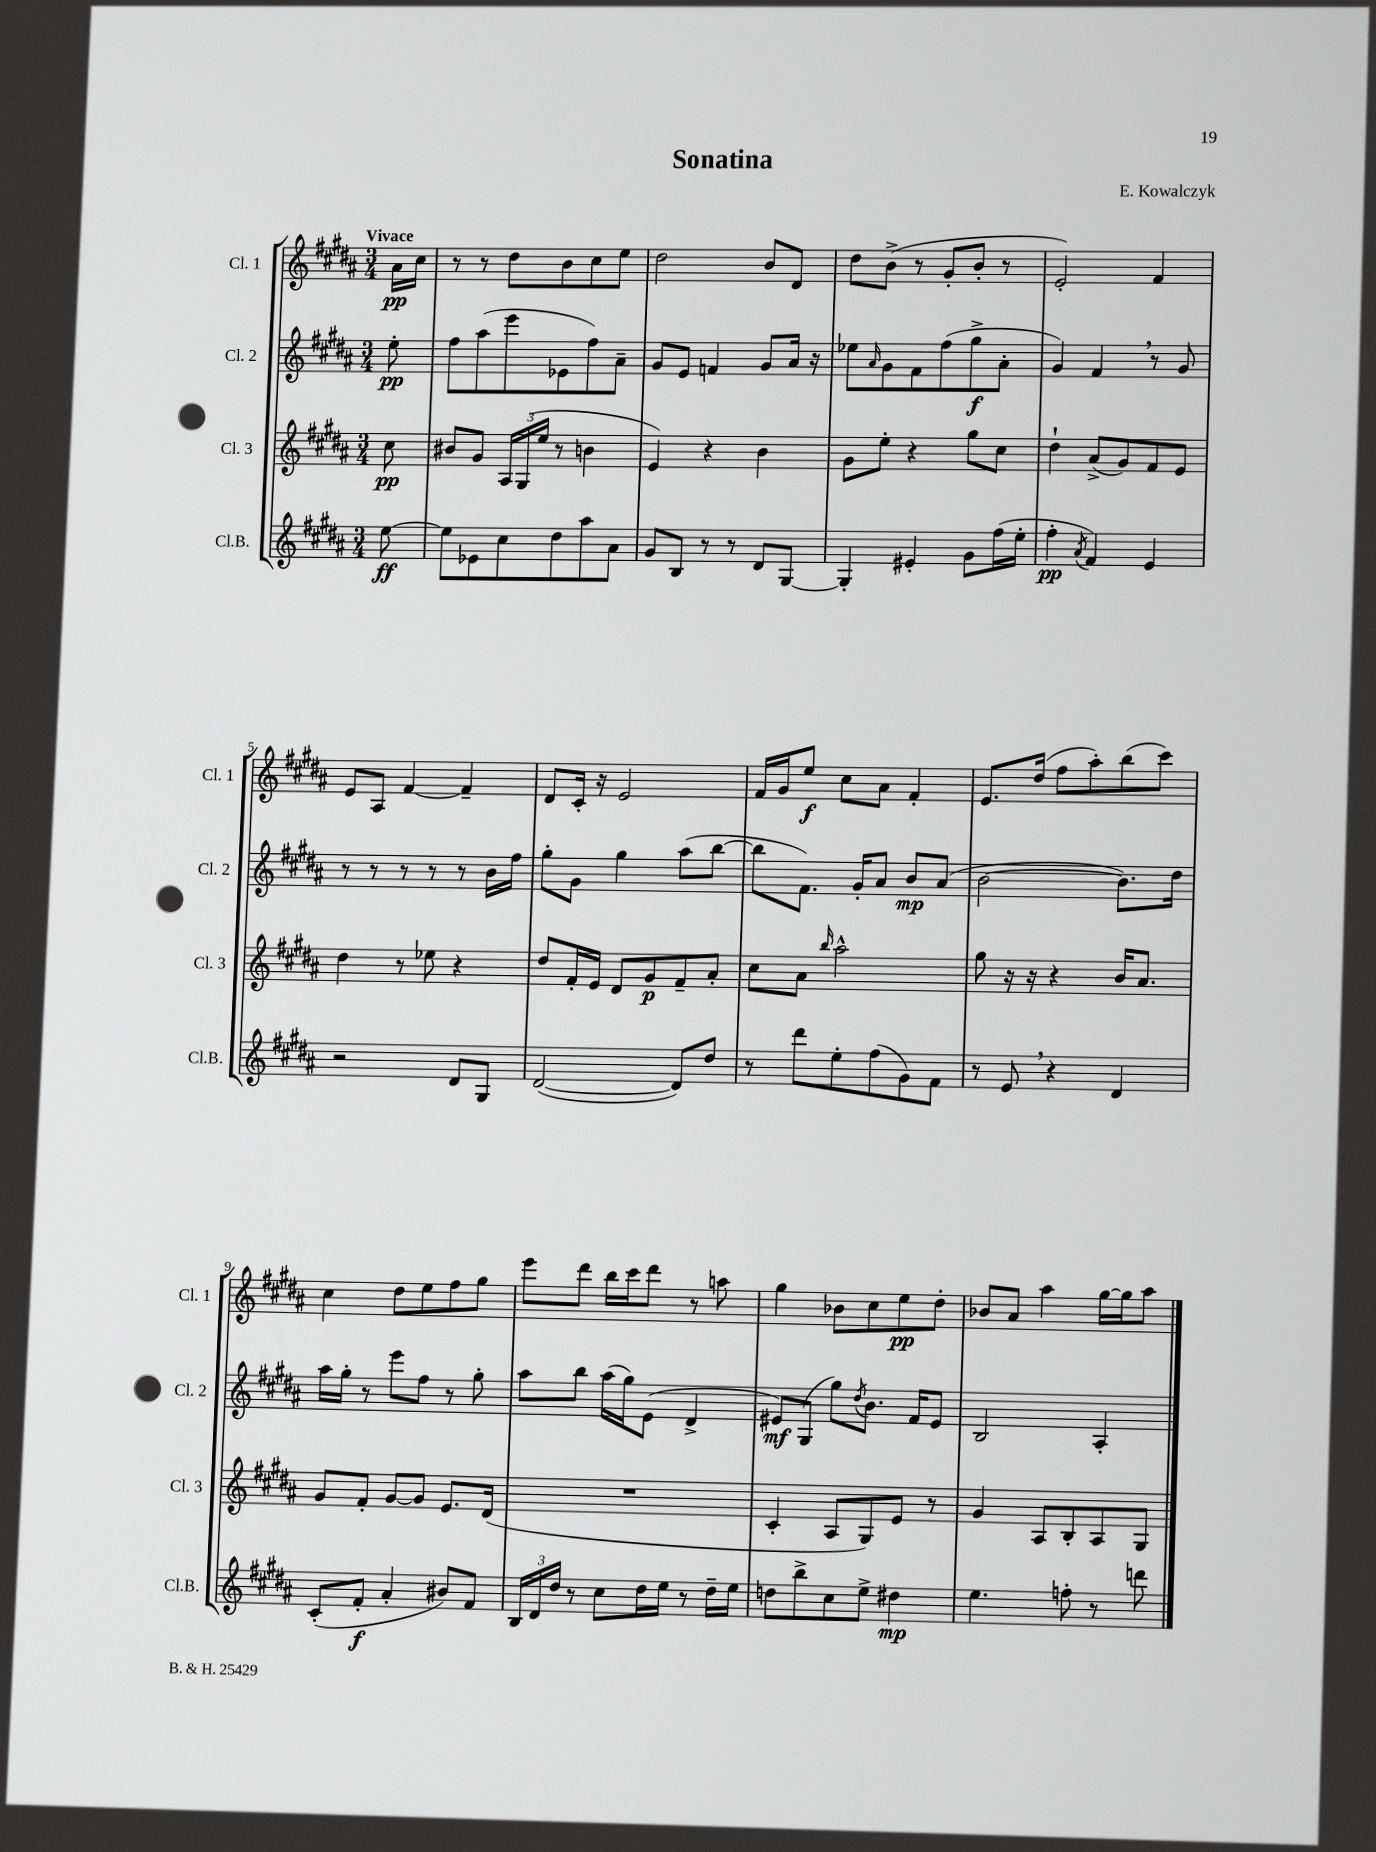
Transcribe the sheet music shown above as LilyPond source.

\header { title = "Sonatina" composer = "E. Kowalczyk" }
<<
\new StaffGroup <<
\new Staff = "s0" \with { instrumentName = "Cl. 1" shortInstrumentName = "Cl. 1" } {
    \clef treble \key b \major \numericTimeSignature \time 3/4 \partial 8 \tempo "Vivace"
    ais'16\pp cis''16 |
    r8 r8 dis''8 b'8 cis''8 e''8 |
    dis''2 b'8 dis'8 |
    dis''8 b'8->( r8 gis'8-. b'8-. r8 |
    e'2-.) fis'4 |
    e'8 ais8 fis'4~ fis'4-- |
    dis'8 cis'16-. r16 e'2 |
    fis'16 gis'16 e''8\f cis''8 ais'8 fis'4-. |
    e'8. dis''16( fis''8 ais''8-.) b''8( cis'''8) |
    cis''4 dis''8 e''8 fis''8 gis''8 |
    e'''8 dis'''8 b''16 cis'''16 dis'''8 r8 a''8 |
    gis''4 bes'8 cis''8 e''8\pp dis''8-. |
    bes'8 ais'8 ais''4 gis''16~ gis''16 ais''8 \bar "|." |
}
\new Staff = "s1" \with { instrumentName = "Cl. 2" shortInstrumentName = "Cl. 2" } {
    \clef treble \key b \major \numericTimeSignature \time 3/4 \partial 8
    e''8-.\pp |
    fis''8 ais''8( e'''8 ees'8 fis''8) ais'8-- |
    gis'8 e'8 f'4 gis'8 ais'16 r16 |
    ees''8 \grace { ais'16 } gis'8 fis'8 fis''8( gis''8->\f ais'8-. |
    gis'4) fis'4 \breathe r8 gis'8 |
    r8 r8 r8 r8 r8 b'16 fis''16 |
    gis''8-. gis'8 gis''4 ais''8( b''8~ |
    b''8 fis'8.) gis'16-. ais'8 b'8\mp ais'8( |
    b'2~ b'8.) dis''16 |
    ais''16 gis''16-. r8 e'''8 fis''8 r8 gis''8-. |
    ais''8 b''8 ais''16( gis''16) e'8( dis'4-> |
    eis'8\mf) gis8( gis''8) \acciaccatura { dis''8 } b'8. fis'16 eis'8 |
    b2 ais4-. \bar "|." |
}
\new Staff = "s2" \with { instrumentName = "Cl. 3" shortInstrumentName = "Cl. 3" } {
    \clef treble \key b \major \numericTimeSignature \time 3/4 \partial 8
    cis''8\pp |
    bis'8 gis'8 \tuplet 3/2 { ais16 gis16( e''16 } r8 b'4 |
    e'4) r4 b'4 |
    gis'8 e''8-. r4 gis''8 cis''8 |
    dis''4-! ais'8->( gis'8) fis'8 e'8 |
    dis''4 r8 ees''8 r4 |
    dis''8 fis'16-. e'16 dis'8 gis'8\p fis'8-- ais'8-. |
    cis''8 ais'8 \grace { b''16 } ais''2-^ |
    gis''8 r16 r16 r4 b'16 ais'8. |
    gis'8 fis'8-. gis'8~ gis'8 e'8. dis'16( |
    R2. |
    cis'4-. ais8 gis8) e'8 r8 |
    gis'4 ais8 b8-. ais8 gis8 \bar "|." |
}
\new Staff = "s3" \with { instrumentName = "Cl.B." shortInstrumentName = "Cl.B." } {
    \clef treble \key b \major \numericTimeSignature \time 3/4 \partial 8
    e''8~\ff |
    e''8 ees'8 cis''8 dis''8 ais''8 ais'8 |
    gis'8 b8 r8 r8 dis'8 gis8~ |
    gis4-. eis'4-. gis'8 fis''16( e''16-. |
    fis''4-.\pp \acciaccatura { ais'8 } fis'4) e'4 |
    r2 dis'8 gis8 |
    dis'2~( dis'8) dis''8 |
    r8 dis'''8 e''8-. fis''8( gis'8) fis'8 |
    r8 e'8 \breathe r4 dis'4 |
    cis'8-.( fis'8-.\f ais'4-. bis'8) fis'8 |
    \tuplet 3/2 { b16 dis'16 dis''16 } r8 cis''8 dis''16 e''16 r8 dis''16-- e''16 |
    d''8 b''8-> cis''8 e''8-> dis''4\mp |
    e''4. f''8-. r8 d'''8 \bar "|." |
}
>>
>>
